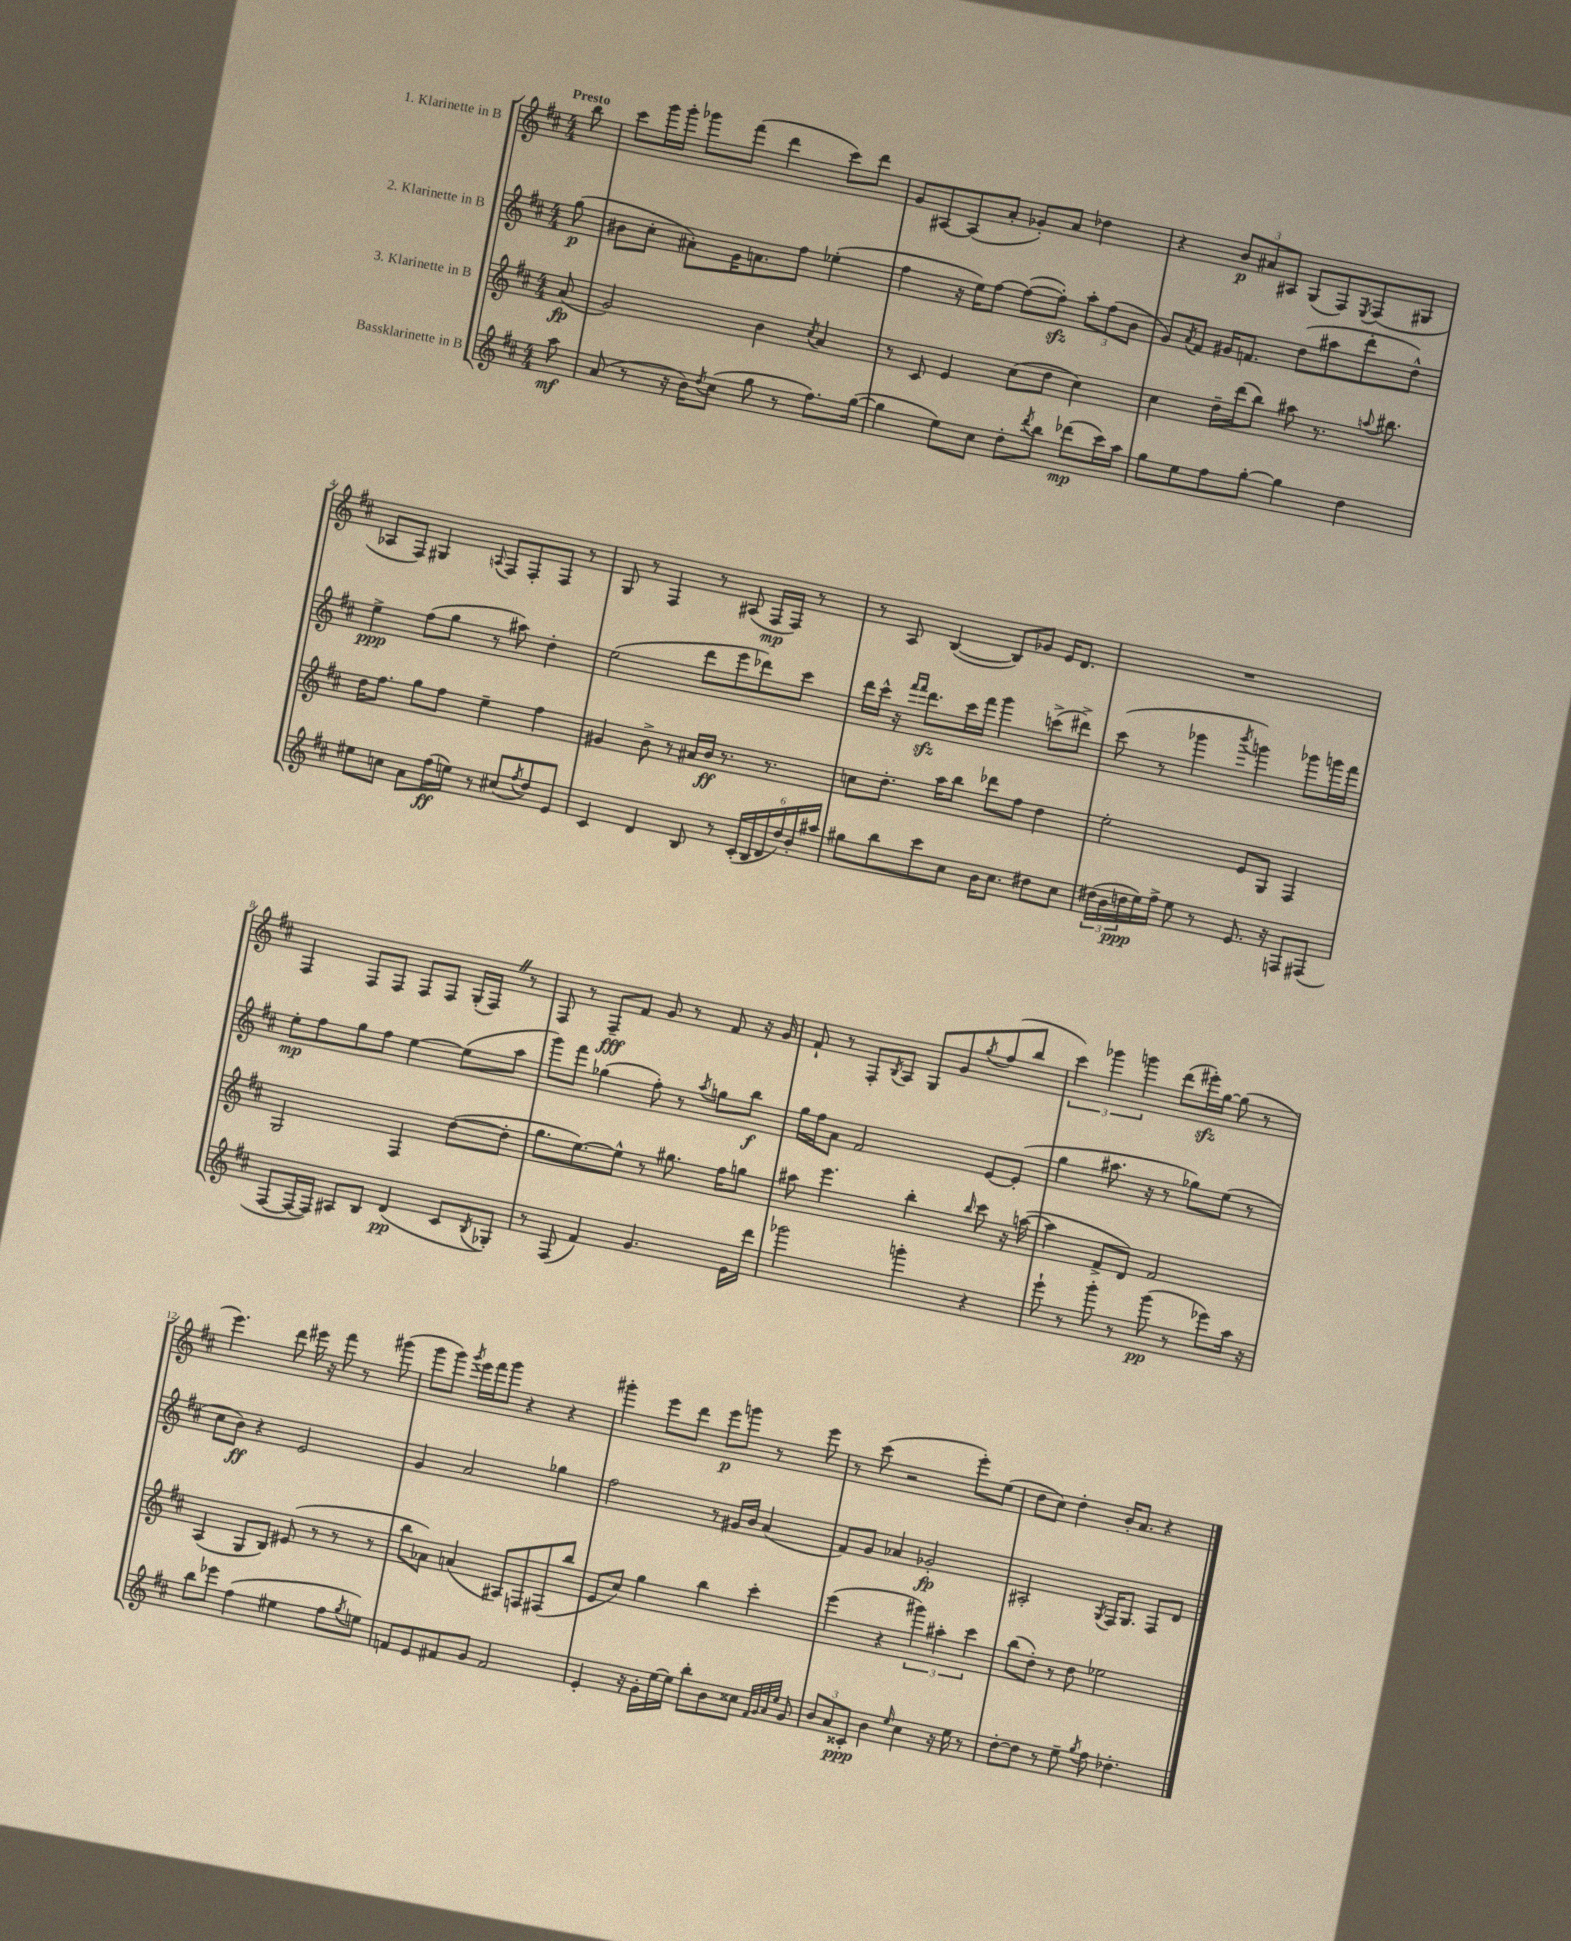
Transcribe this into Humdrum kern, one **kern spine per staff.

**kern	**kern	**kern	**kern
*staff4	*staff3	*staff2	*staff1
*clefG2	*clefG2	*clefG2	*clefG2
*k[f#c#]	*k[f#c#]	*k[f#c#]	*k[f#c#]
*M4/4	*M4/4	*M4/4	*M4/4
8aa\	(8a/	(8gg\	8bb\
=	=	=	=
(8a/	2g/)	8b#\L	8ccc#\L
8r	.	8cc#'\J	16ggg\L
.	.	.	16ggg'\JJ
16r	.	8a#'\L)	8ggg-\L
16b\LK)	.	.	.
8qdd/	.	.	.
(8cc#\J	.	16g\K	(8fff#\J
.	.	8.a\	.
8gg\	4b\	.	4ddd\
8r	.	8ff#\J	.
.	8qcc#/	.	.
8.ff#\L)	4a/	(4ee-'\	8ccc#\L)
.	.	.	8ddd\J
([16gg\Jk	.	.	.
=	=	=	=
4gg\]	8r	4ff#\	8g/L
.	8c#/	.	[8A#/
8ee\L)	4e/	16r	(8A#/]
.	.	16ee\LK)	.
8cc#\J	.	[8ff#\J	8a'/J
8dd'\L	(8cc#\L	(8ff#\_L	8g-'/L)
8qddd/	.	.	.
8bb\J	8dd\J	8ff#'\]J)	8a/J
(8ddd-\L	4cc#\)	12aa'\L	4dd-\
.	.	(12ff#\	.
16ccc#\L)	.	.	.
.	.	12b\J	.
16aa\JJ	.	.	.
=	=	=	=
8gg\L	4cc#\	8g/L)	4r
.	.	8qa/	.
8ee\	.	8f#/J	.
8ff#\	16dd~\LL	16g#/LK	12b/L
.	(16ddd\J	8.f/J	.
.	.	.	12a#/
[8gg'\J	8bb\J)	.	.
.	.	.	12A#/J
4gg\]	8aa#\	(8dd\L	(8G/L
.	8.r	8aa#\	8F#/)
.	.	.	8qE/
4dd\	.	8ddd'\	(8F#/
.	8qqaa/	.	.
.	8.bb#\	.	.
.	.	8dd^^\J)	8G#/J
=	=	=	=
8ee#\L	16dd\LK	4ee^\	8A-/L
.	8.ff#\J	.	.
8cc\J	.	.	8F#/J)
8a\L	8gg\L	(8ff#\L	4G#/
(16ff#\L	8ff#\J	8gg\J	.
16ee\JJ)	.	.	.
.	.	.	8qqA/
8r	4ee~\	8r	8F#/L
(8cc#/L	.	8aa#\)	8F#'/
8qff#/	.	.	.
8dd/)	4ff#\	4dd'\	8F#/J
8e/J	.	.	8r
=	=	=	=
4c#/	4g#/	(2ee\	8G/
.	.	.	8r
4d/	8b^\	.	4F#/
.	8r	.	.
8B/	16a#/LL	8ddd\L	8r
.	16b/JJ	.	.
8r	8.r	8eee\	(8A#/
(24c#'/LL	.	8ddd-\)	16F#/LL
24B/	.	.	.
.	8.r	.	16F#/JJ)
24d/	.	.	.
24dd/)	.	8ccc#\J	8r
24b'/	.	.	.
24aa#/JJ	.	.	.
=	=	=	=
8gg#\L	8cc\L	16ddd\LL	8r
.	.	16ccc#^^\JJ	.
8bb\	8.dd'\J	16r	8A/
.	.	16qqfff#/LL	.
.	.	16qqfff#/JJ	.
.	.	8.ddd\L	.
8ccc#\	.	.	([4B/
.	16aa\LK	.	.
8cc#\J	8bb\J	16ccc#\L	.
.	.	16fff#\JJ	.
16b\LK	8ddd-\L	4ggg\	8B/]L)
8.cc#\J	.	.	.
.	8ff#\J	.	8g-/J
8dd#\L	4dd\	(8ccc^\L	16e/LK
.	.	.	8.d/J
8cc#\J	.	8ddd#^\J)	.
=	=	=	=
(24dd#\LL	2ee'\	(8ccc#\	1r
24b\	.	.	.
24dd\	.	.	.
16ee\)	.	8r	.
16ff#^\JJ	.	.	.
8ee\	.	4ggg-\	.
8r	.	.	.
.	.	8qbbb/	.
8.e/	8e/L	4ggg\)	.
.	8G/J	.	.
16r	.	.	.
8F/L	4F#/	8ggg-\L	.
(8F#/J	.	16ggg\L	.
.	.	16fff#\JJ	.
=	=	=	=
[8F#/L	2G/	8ee'\L	4F#/
16F#/_L	.	8ff#\	.
16F#/]JJ)	.	.	.
8A#/L	.	8gg\	8F#/L
8B/J	.	8ff#\J	8F#/J
(4d/	4F#/	[4ee\	8F#/L
.	.	.	8F#/J
8c#/L	([8dd\L	(8ee\]L	(16G'/LL
.	.	.	16F#/JJ)
8qB/	.	.	.
8G-'/J)	8dd'\]J	8aa\J	8r
=	=	=	=
8r	8.gg\L	8ggg\L)	8F#/
(8F#/	.	8fff#\J	8r
.	[8.ee\)	.	.
4f#/)	.	(4gg-\	8F#~/L
.	8ee^^\]J	.	8f#/J
4.g/	8r	8ff#'\)	8g/
.	8.gg#\	8r	8r
.	.	8qaa/	.
.	.	8gg\L	8f#/
.	16ff#\LK	.	.
16e\LL	8gg\J	8bb\J	16r
16ddd\JJ	.	.	16g/
=	=	=	=
2ggg-\	8aa#\	16gg\LL	8f#`/
.	.	16ff#\J	.
.	4.eee\	8a\J	8r
.	.	2f#/	8F#'/L
.	.	.	8qB/
.	.	.	8A/J
4ggg'\	4bb'\	.	8G/L
.	.	.	8g/
.	16qqbb/	.	8qgg/
4r	8ccc#\	[8e/L	(8ff#/
.	16r	(8e'/]J	8bb/J
.	([16aa\	.	.
=	=	=	=
8eee`\	4aa\]	4gg\	6ccc#\)
8r	.	.	.
.	.	.	6ggg-\
8ggg'\	8f#^/L	8.aa#\	.
.	.	.	6ggg\
8r	8d/J)	.	.
.	.	16r	.
(8ggg\	2f#/	8r	(8ddd\L
8r	.	8gg-\L)	16eee#'\L)
.	.	.	[16gg\JJ
8eee-\L)	.	(8ee\J	(8gg\]
16aa\Jk	.	8r	8r
16r	.	.	.
=	=	=	=
8bb\L	(4A/	8cc#\L	4.eee\)
8eee-\J	.	8b\J)	.
(4ff#\	8G/L	4r	.
.	8B/J)	.	8ddd\
4ee#\	(8e#/	2e/	16eee#\
.	.	.	16r
.	8r	.	8fff#\
8ff#\L	8r	.	8r
8qgg/	.	.	.
8ee\J)	8r	.	(8ggg#\
=	=	=	=
8f/L	8bb\L	4g/	8ggg\L
8e/	8a-\J)	.	8ggg\J)
.	.	.	8qggg/
8f#/	(4a/	2a/	16eee\LL
.	.	.	16fff#\J
8g/J	.	.	8ggg\J
2f#/	8A#/L)	.	4r
.	8F/	.	.
.	(8F#/	4gg-\	4r
.	8bb/J	.	.
=	=	=	=
4e'/	8e/L	2ff#\	4ggg#'\
.	8cc#/J)	.	.
16r	4gg\	.	8eee\L
16g'\LL	.	.	.
[16ee\	.	.	8ddd\J
16ee\]JJ	.	.	.
8bb'\L	4bb\	8r	8eee\L
8b\	.	16g#/LL	8ggg\J
.	.	16b/JJ	.
8cc##\J	4ccc#'\	(4a/	8r
32qqf#/LLL	.	.	.
32qqg/	.	.	.
32qqa/	.	.	.
32qqee/JJJ	.	.	.
8g/	.	.	8eee\
=	=	=	=
12b/L	(4eee\	8f#/L)	8r
12a/	.	.	.
.	.	8g/J	(8ccc#\
12c##'/J	.	.	.
4b\	4r	4a-/	2r
16qqee/	.	.	.
4cc#\	6ggg#\)	2g-'/	.
.	6aa#'\	.	.
16r	.	.	8eee'\L)
16ee\	.	.	.
.	6ccc#\	.	.
8r	.	.	(8ee\J
=	=	=	=
[8dd'\L	(8bb\L	2A#'/	8dd\L
8dd\]J	8dd'\J)	.	8cc#\J)
8r	8r	.	4dd'\
8ee~\	8dd\	.	.
8qgg/	.	8qG/	.
8ff#\	2ee-\	16F#/LK	16b'/LK
.	.	8.G/J	8.a/J
4.dd-'\	.	.	.
.	.	8F#/L	4r
.	.	8d/J	.
==	==	==	==
*-	*-	*-	*-
